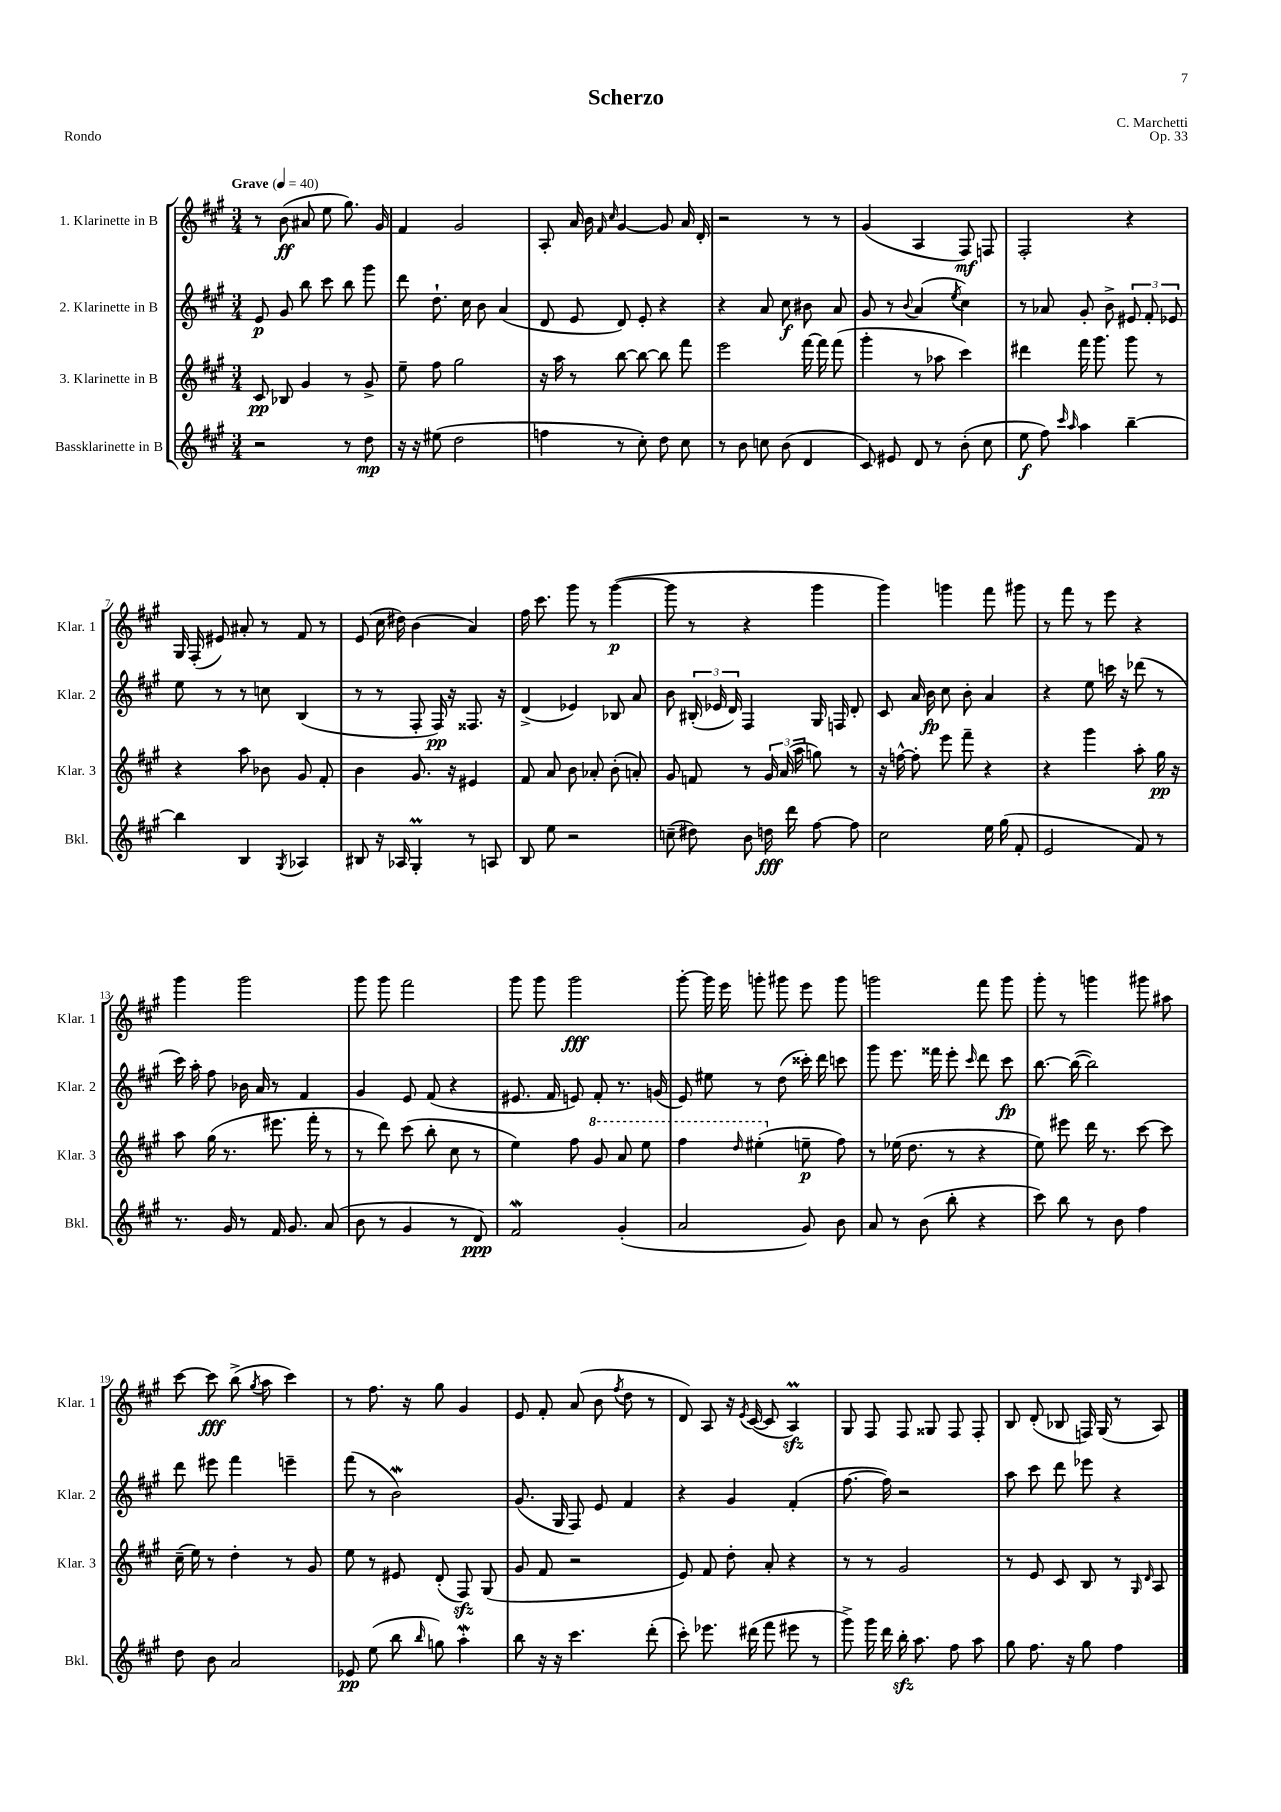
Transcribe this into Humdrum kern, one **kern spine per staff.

**kern	**dynam	**kern	**dynam	**kern	**dynam	**kern	**dynam
*part4	*part4	*part3	*part3	*part2	*part2	*part1	*part1
*staff4	*staff4	*staff3	*staff3	*staff2	*staff2	*staff1	*staff1
*I"Bassklarinette in B	*	*I"3. Klarinette in B	*	*I"2. Klarinette in B	*	*I"1. Klarinette in B	*
*I'Bkl.	*	*I'Klar. 3	*	*I'Klar. 2	*	*I'Klar. 1	*
*clefG2	*	*clefG2	*	*clefG2	*	*clefG2	*
*k[f#c#g#]	*	*k[f#c#g#]	*	*k[f#c#g#]	*	*k[f#c#g#]	*
*M3/4	*	*M3/4	*	*M3/4	*	*M3/4	*
*MM40	*	*MM40	*	*MM40	*	*MM40	*
=1	=1	=1	=1	=1	=1	=1	=1
!	!	!	!	!	!	!LO:TX:a:B:t=Grave	!
2r	.	8c#/	pp	8e/	p	8r	.
.	.	8B-X/	.	8g#/	.	(8b\	ff
.	.	4g#/	.	8bb\	.	8a#X/	.
.	.	.	.	8ccc#\	.	8ee\	.
8r	.	8r	.	8bb\	.	8.gg#\)	.
8dd\	mp	8g#^/	.	8ggg#\	.	.	.
.	.	.	.	.	.	16g#/	.
=2	=2	=2	=2	=2	=2	=2	=2
16r	.	8ee~\	.	8ddd\	.	4f#/	.
16r	.	.	.	.	.	.	.
(8ee#X\	.	8ff#\	.	8.dd`\	.	.	.
2dd\	.	2gg#\	.	.	.	2g#/	.
.	.	.	.	16cc#\	.	.	.
.	.	.	.	8b\	.	.	.
.	.	.	.	(4a/	.	.	.
=3	=3	=3	=3	=3	=3	=3	=3
4ffn\	.	16r	.	8d/	.	8A'/	.
.	.	16aa\	.	.	.	.	.
.	.	8r	.	8e/	.	16a/	.
.	.	.	.	.	.	16b\	.
.	.	.	.	.	.	16qqf#/	.
.	.	.	.	.	.	16qqcc#/	.
8r	.	[8bb\	.	8d/)	.	[4g#/	.
8cc#'\)	.	8bb\_	.	8e'/	.	.	.
8dd\	.	8bb\]	.	4r	.	8g#/]	.
8cc#\	.	8fff#\	.	.	.	16a/	.
.	.	.	.	.	.	16d'/	.
=4	=4	=4	=4	=4	=4	=4	=4
8r	.	2eee\	.	4r	.	2r	.
8b\	.	.	.	.	.	.	.
8ccn\	.	.	.	8a/	.	.	.
(8b\	.	.	.	8cc#\	f	.	.
4d/	.	[16fff#\	.	8b#X\	.	8r	.
.	.	16fff#\]	.	.	.	.	.
.	.	(8fff#\	.	8a/	.	8r	.
=5	=5	=5	=5	=5	=5	=5	=5
8c#/)	.	4ggg#'\	.	8g#/	.	(4g#/	.
8e#X/	.	.	.	8r	.	.	.
.	.	.	.	8qqb/	.	.	.
8d/	.	8r	.	(4a/	.	4A/	.
8r	.	8aa-X\	.	.	.	.	.
.	.	.	.	8qee/	.	.	.
(8b'\	.	4ccc#\)	.	4cc#\)	.	8F#/)	mf
8cc#\	.	.	.	.	.	8Fn/	.
=6	=6	=6	=6	=6	=6	=6	=6
8ee\	f	4ddd#X\	.	8r	.	2F#'/	.
8ff#\)	.	.	.	8a-X/	.	.	.
16qqccc#/	.	.	.	.	.	.	.
16qqaa/	.	.	.	.	.	.	.
4aa\	.	16fff#\	.	8g#'/	.	.	.
.	.	8.ggg#\	.	.	.	.	.
.	.	.	.	8b^\	.	.	.
[4bb~\	.	8ggg#\	.	12e#X/	.	4r	.
.	.	.	.	12f#'/	.	.	.
.	.	8r	.	.	.	.	.
.	.	.	.	12e-X/	.	.	.
!!LO:LB:g=z
=7	=7	=7	=7	=7	=7	=7	=7
4bb\]	.	4r	.	8ee\	.	16G#/	.
.	.	.	.	.	.	(16F#'/	.
.	.	.	.	8r	.	8e#X/)	.
4B/	.	8aa\	.	8r	.	8a#X'/	.
.	.	8b-X\	.	8ccn\	.	8r	.
8qG#/	.	.	.	.	.	.	.
4A-X/	.	8g#/	.	(4B/	.	8f#/	.
.	.	8f#'/	.	.	.	8r	.
=8	=8	=8	=8	=8	=8	=8	=8
8B#X/	.	4b\	.	8r	.	(8e/	.
16r	.	.	.	8r	.	16cc#\	.
16A-X/	.	.	.	.	.	16dd#X\)	.
4G#m'/	.	8.g#/	.	8F#'/	.	(4b\	.
.	.	.	.	16F#/)	pp	.	.
.	.	16r	.	16r	.	.	.
8r	.	4e#X/	.	8.F##X/	.	4a/)	.
8An/	.	.	.	.	.	.	.
.	.	.	.	16r	.	.	.
=9	=9	=9	=9	=9	=9	=9	=9
8B/	.	8f#/	.	(4d^/	.	16ff#\	.
.	.	.	.	.	.	8.ccc#\	.
8ee\	.	8a/	.	.	.	.	.
2r	.	8b\	.	4e-X/)	.	8ggg#\	.
.	.	8a-X'/	.	.	.	8r	.
.	.	(8b'\	.	8B-X/	.	([4ggg#\	p
.	.	8an'/)	.	8a/	.	.	.
=10	=10	=10	=10	=10	=10	=10	=10
(8ccn~\	.	8g#/	.	8b\	.	8ggg#\]	.
8dd#X\)	.	8fn/	.	(24B#X'/	.	8r	.
.	.	.	.	24e-X/	.	.	.
.	.	.	.	24d/)	.	.	.
8b\	.	8r	.	4F#/	.	4r	.
16ddn\	fff	24g#/	.	.	.	.	.
.	.	(24a/	.	.	.	.	.
16ddd\	.	.	.	.	.	.	.
.	.	24aa\	.	.	.	.	.
[8ff#\	.	8ggn\)	.	16G#/	.	4ggg#\	.
.	.	.	.	16Fn/	.	.	.
8ff#\]	.	8r	.	8d'/	.	.	.
=11	=11	=11	=11	=11	=11	=11	=11
2cc#\	.	16r	.	8c#/	.	4ggg#\)	.
.	.	[16ffn^^\	.	.	.	.	.
.	.	8ff'\]	.	16a/	.	.	.
.	.	.	.	16b\	fp	.	.
.	.	8eee\	.	8cc#\	.	4gggn\	.
.	.	8fff#~\	.	8b'\	.	.	.
16ee\	.	4r	.	4a/	.	8fff#\	.
(16gg#\	.	.	.	.	.	.	.
8f#'/	.	.	.	.	.	8ggg#X\	.
=12	=12	=12	=12	=12	=12	=12	=12
2e/	.	4r	.	4r	.	8r	.
.	.	.	.	.	.	8fff#\	.
.	.	4ggg#\	.	8ee\	.	8r	.
.	.	.	.	16cccn\	.	8eee\	.
.	.	.	.	16r	.	.	.
8f#/)	.	8aa'\	.	(8ddd-X\	.	4r	.
8r	.	16gg#\	pp	8r	.	.	.
.	.	16r	.	.	.	.	.
!!LO:LB:g=z
=13	=13	=13	=13	=13	=13	=13	=13
8.r	.	8aa\	.	16ccc#\)	.	4ggg#\	.
.	.	.	.	16aa'\	.	.	.
.	.	(16gg#\	.	8ff#\	.	.	.
16g#/	.	8.r	.	.	.	.	.
8r	.	.	.	16b-X\	.	2ggg#\	.
.	.	.	.	16a/	.	.	.
16f#/	.	8.eee#X\	.	8r	.	.	.
8.g#/	.	.	.	.	.	.	.
.	.	.	.	4f#/	.	.	.
.	.	16fff#'\	.	.	.	.	.
(8a/	.	8r	.	.	.	.	.
=14	=14	=14	=14	=14	=14	=14	=14
8b\	.	8r	.	4g#/	.	8ggg#\	.
8r	.	8ddd\)	.	.	.	8ggg#\	.
4g#/	.	(8ccc#\	.	8e/	.	2fff#\	.
.	.	8bb'\	.	(8f#/	.	.	.
8r	.	8cc#\	.	4r	.	.	.
8d/)	ppp	8r	.	.	.	.	.
=15	=15	=15	=15	=15	=15	=15	=15
2f#W/	.	4ee\)	.	8.e#X/	.	8ggg#\	.
.	.	.	.	.	.	8ggg#\	.
.	.	.	.	16f#/	.	.	.
.	.	8ff#\	.	8en/)	.	2ggg#\	fff
*	*	*8va	*	*	*	*	*
.	.	8gg#/	.	8f#'/	.	.	.
(4g#'/	.	8aa/	.	8.r	.	.	.
.	.	8eee\	.	.	.	.	.
.	.	.	.	(16gn/	.	.	.
=16	=16	=16	=16	=16	=16	=16	=16
2a/	.	4fff#\	.	8e/)	.	[8ggg#'\	.
.	.	.	.	8ee#X\	.	16ggg#\]	.
.	.	.	.	.	.	16eee\	.
.	.	16qqddd/	.	.	.	.	.
.	.	(4eee#X'\	.	8r	.	8gggn'\	.
.	.	.	.	(8dd\	.	8ggg#X\	.
*	*	*X8va	*	*	*	*	*
8g#/)	.	8een~\	p	16ccc##X'\)	.	8eee\	.
.	.	.	.	16ddd\	.	.	.
8b\	.	8ff#\)	.	8cccn\	.	8ggg#\	.
=17	=17	=17	=17	=17	=17	=17	=17
8a/	.	8r	.	8ggg#\	.	2gggn\	.
8r	.	(16ee-X\	.	8.eee\	.	.	.
.	.	8.dd\	.	.	.	.	.
(8b\	.	.	.	.	.	.	.
.	.	.	.	16fff##X\	.	.	.
8bb'\	.	8r	.	8eee'\	.	.	.
.	.	.	.	16qqccc#/	.	.	.
4r	.	4r	.	8ddd\	.	8fff#\	.
.	.	.	.	8ccc#\	fp	8ggg\	.
=18	=18	=18	=18	=18	=18	=18	=18
8ccc#\)	.	8ee\)	.	[8.bb\	.	8ggg#'\	.
8bb\	.	8eee#X\	.	.	.	8r	.
.	.	.	.	(16bb\_	.	.	.
8r	.	16ddd\	.	2bb\])	.	4gggn\	.
.	.	8.r	.	.	.	.	.
8b\	.	.	.	.	.	.	.
4ff#\	.	[8ccc#\	.	.	.	8ggg#X\	.
.	.	8ccc#\]	.	.	.	8aa#X\	.
!!LO:LB:g=z
=19	=19	=19	=19	=19	=19	=19	=19
8dd\	.	(16cc#~\	.	8ddd\	.	[8ccc#\	.
.	.	16ee\)	.	.	.	.	.
8b\	.	8r	.	8eee#X\	.	8ccc#\]	fff
2a/	.	4dd'\	.	4fff#\	.	(8bb^\	.
.	.	.	.	.	.	8qgg#/	.
.	.	.	.	.	.	8aa\	.
.	.	8r	.	4eeen~\	.	4ccc#\)	.
.	.	8g#/	.	.	.	.	.
=20	=20	=20	=20	=20	=20	=20	=20
8e-X/	pp	8ee\	.	(8fff#\	.	8r	.
(8ee\	.	8r	.	8r	.	8.ff#\	.
8bb\	.	8e#X/	.	2bW\)	.	.	.
.	.	.	.	.	.	16r	.
16qqbb/	.	.	.	.	.	.	.
8ggn\)	.	(8d'/	.	.	.	8gg#\	.
4aaw'\	.	8F#zz/)	.	.	.	4g#/	.
.	.	(8G#/	.	.	.	.	.
=21	=21	=21	=21	=21	=21	=21	=21
8bb\	.	8g#/	.	(8.g#/	.	8e/	.
16r	.	8f#/	.	.	.	8f#'/	.
16r	.	.	.	16G#/	.	.	.
4.ccc#\	.	2r	.	8F#/)	.	(8a/	.
.	.	.	.	8e/	.	8b\	.
.	.	.	.	.	.	8qff#/	.
.	.	.	.	4f#/	.	8dd\	.
(8ddd'\	.	.	.	.	.	8r	.
=22	=22	=22	=22	=22	=22	=22	=22
8ccc#'\)	.	8e/)	.	4r	.	8d/)	.
8.eee-X\	.	8f#/	.	.	.	8A/	.
.	.	8dd'\	.	4g#/	.	16r	.
.	.	.	.	.	.	8qe/	.
(16ddd#X\	.	.	.	.	.	([16c#/	.
8fff#\	.	8a'/	.	.	.	8c#/]	.
8eee#X\	.	4r	.	(4f#'/	.	4AzzM/)	.
8r	.	.	.	.	.	.	.
=23	=23	=23	=23	=23	=23	=23	=23
8ggg#^\)	.	8r	.	[8.ff#\	.	8G#/	.
16ggg#\	.	8r	.	.	.	8F#/	.
16ddd\	.	.	.	16ff#\])	.	.	.
16bbzz'\	.	2g#/	.	2r	.	8F#/	.
8.aa\	.	.	.	.	.	.	.
.	.	.	.	.	.	8G##X/	.
8ff#\	.	.	.	.	.	8F#/	.
8aa\	.	.	.	.	.	8F#'/	.
=24	=24	=24	=24	=24	=24	=24	=24
8gg#\	.	8r	.	8aa\	.	8B/	.
8.ff#\	.	8e/	.	8ccc#\	.	(8d'/	.
.	.	8c#/	.	8ddd\	.	8B-X/	.
16r	.	.	.	.	.	.	.
8gg#\	.	8B/	.	8eee-X\	.	16Fn/)	.
.	.	.	.	.	.	(16G#/	.
4ff#\	.	8r	.	4r	.	8r	.
.	.	16qqG#/	.	.	.	.	.
.	.	16qqd/	.	.	.	.	.
.	.	8A/	.	.	.	8A/)	.
==	==	==	==	==	==	==	==
*-	*-	*-	*-	*-	*-	*-	*-
